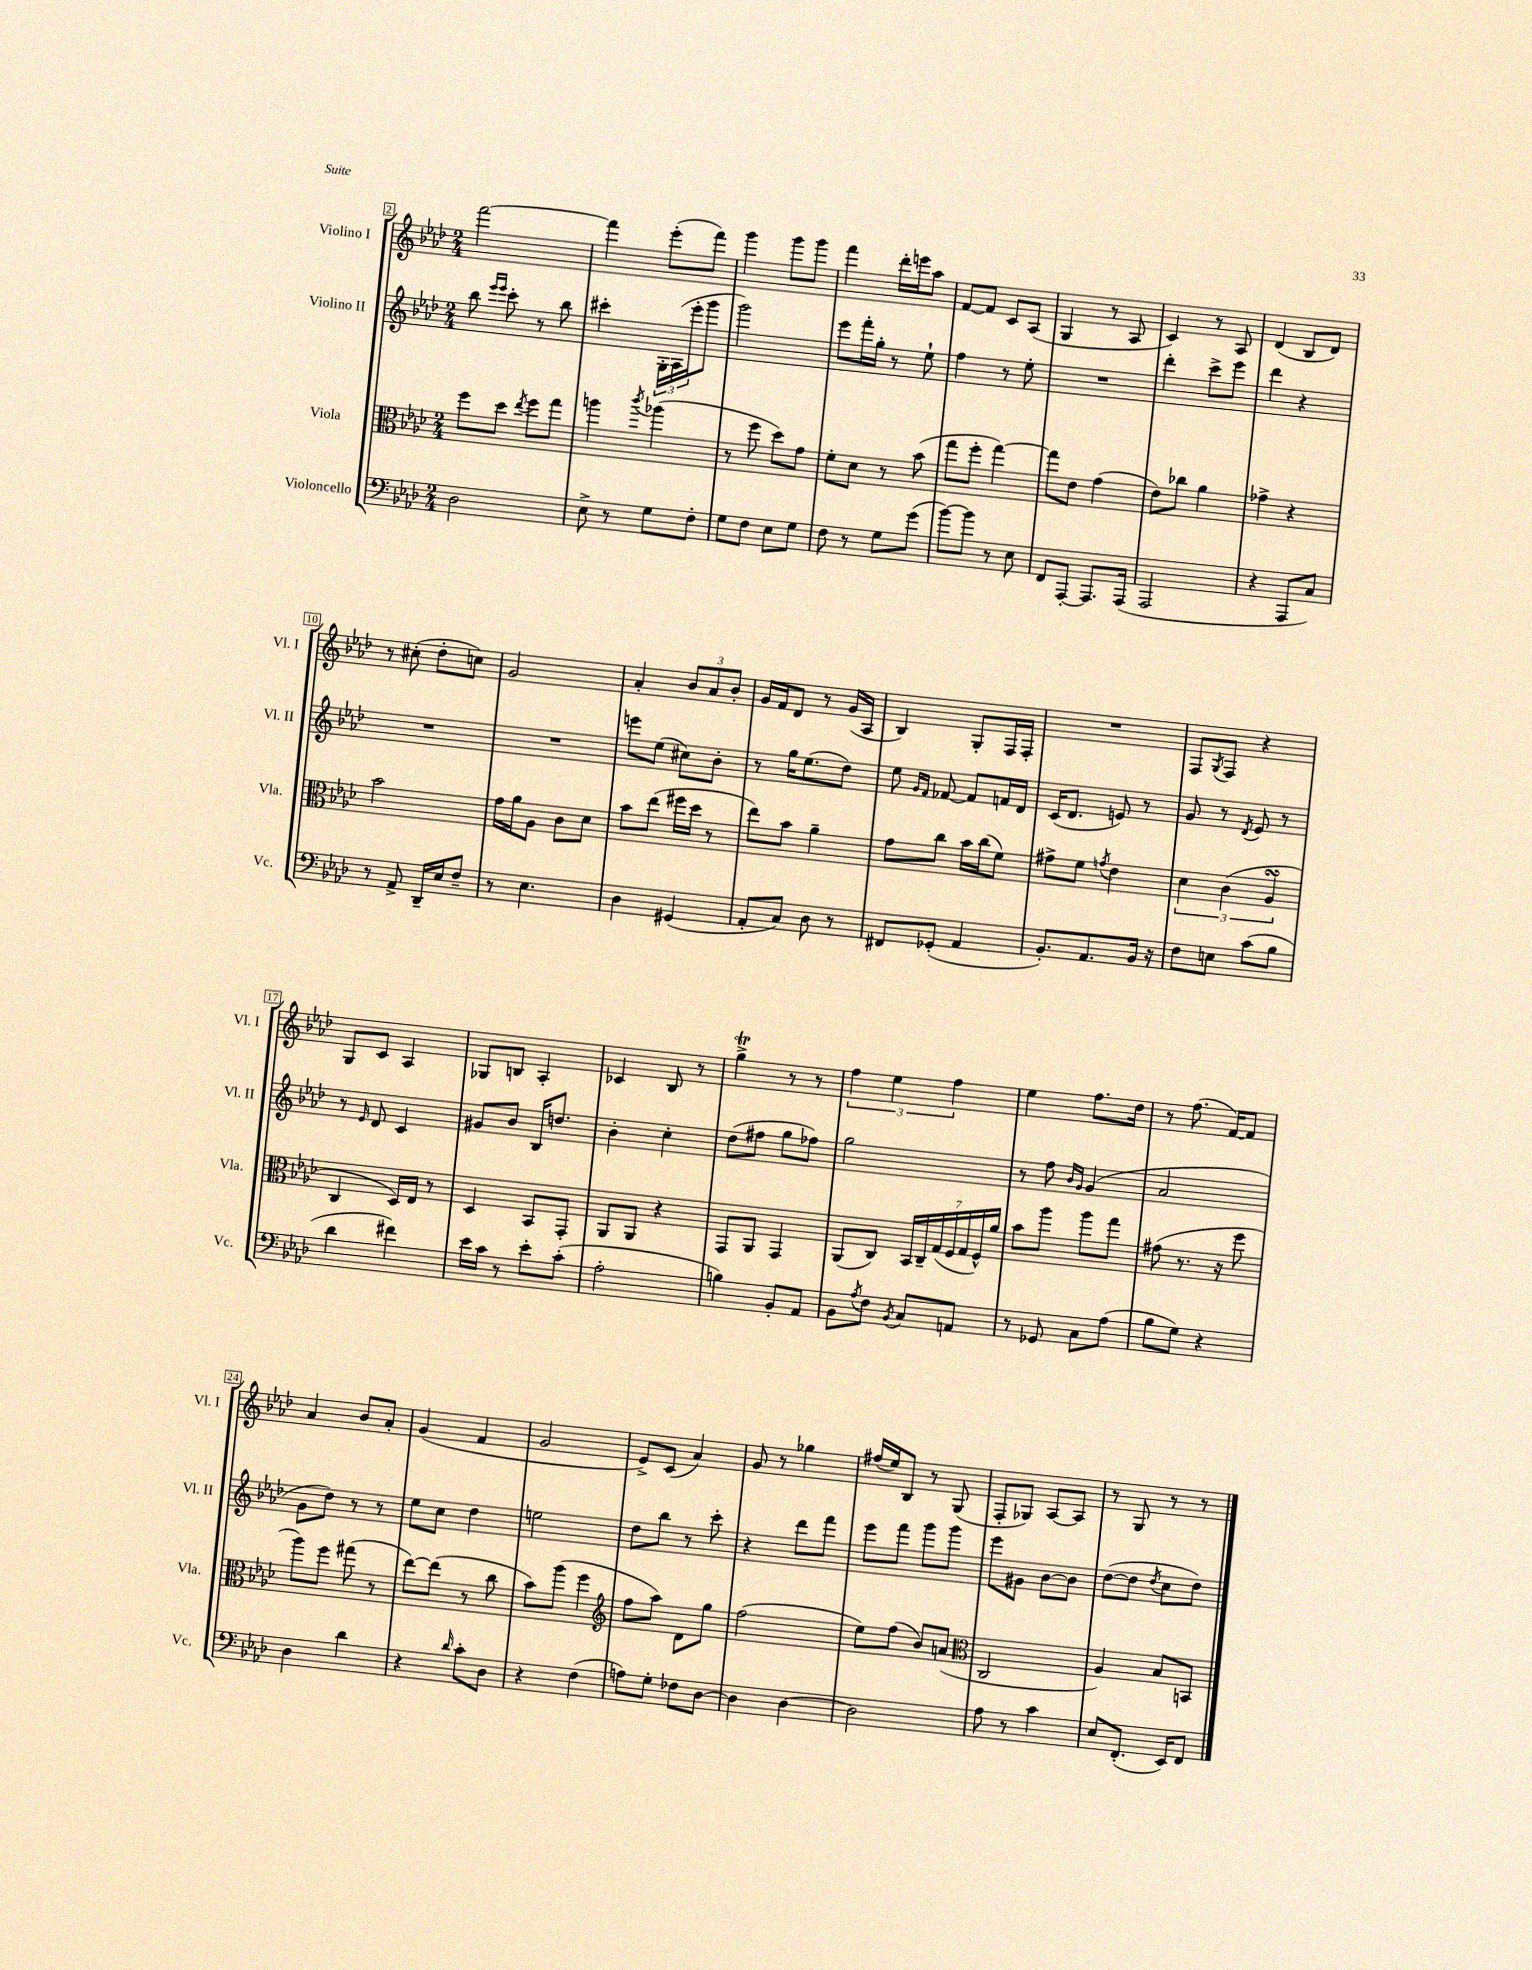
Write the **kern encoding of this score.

**kern	**kern	**kern	**kern
*part4	*part3	*part2	*part1
*staff4	*staff3	*staff2	*staff1
*I"Violoncello	*I"Viola	*I"Violino II	*I"Violino I
*I'Vc.	*I'Vla.	*I'Vl. II	*I'Vl. I
*clefF4	*clefC3	*clefG2	*clefG2
*k[b-e-a-d-]	*k[b-e-a-d-]	*k[b-e-a-d-]	*k[b-e-a-d-]
*M2/4	*M2/4	*M2/4	*M2/4
=2	=2	=2	=2
2D-\	8ff\L	8bb-\	[2fff\
.	.	16qqeee-/LL	.
.	.	16qqeee-/JJ	.
.	8dd-\J	8ccc'\	.
.	8qee-/	.	.
.	8ff\L	8r	.
.	8gg\J	8bb-\	.
=3	=3	=3	=3
8E-^\	4aan\	4ccc#X'\	4fff\]
8r	.	.	.
.	8qccc/	.	.
8G\L	(4aa-X\	24G'\LL	(8eee-'\L
.	.	(24A-\	.
.	.	24eee-'\J	.
8F'\J	.	8ggg\J	8fff\J)
=4	=4	=4	=4
8G\L	8r	2ggg\)	4ggg\
8F\J	8ff\	.	.
8E-\L	8dd-\L)	.	8ggg\L
8G\J	8g\J	.	8ggg\J
=5	=5	=5	=5
8F\	8f'\L	8eee-\L	4fff\
8r	8d-\J	16fff'\L	.
.	.	16gg'\JJ	.
8G\L	8r	8r	16ddd-'\LL
.	.	.	16eeen\J
(8g\J	(8b-\	8ee-`\	8aa-\J
=6	=6	=6	=6
[8b-\L)	8gg\L	4ff\	[8f/L
8b-\J]	8ff'\J	.	8f/J]
8r	[4gg\)	8r	8c/L
8E-\	.	8ee-'\	(8A-/J
=7	=7	=7	=7
8FF/L	8gg\L]	2r	4G/
[8AAA-'/J	8e-\J	.	.
8.AAA-/L]	(4g\	.	8r
.	.	.	8A-/
(16AAA-/Jk	.	.	.
=8	=8	=8	=8
2AAA-/	8e-\L)	4ddd-'\	4c/)
.	8cc-X\J	.	.
.	4a-\	8ccc^\L	8r
.	.	8eee-\J	8A-/
=9	=9	=9	=9
4r	4g-X^\	4ddd-\	(4d-/
8AAA-/L	4r	4r	8B-/L
8C/J)	.	.	8d-/J)
!!LO:LB:g=z
=10	=10	=10	=10
8r	2b-\	2r	8r
8AA-^/	.	.	(8cc#X'\
16DD-~/LL	.	.	8dd-'\L
16E-/J	.	.	.
8F~/J	.	.	8ccn\J)
=11	=11	=11	=11
8r	16g\LL	2r	2g/
.	16a-\J	.	.
4.E-\	8A-\J	.	.
.	8c\L	.	.
.	8d-\J	.	.
=12	=12	=12	=12
4D-\	8b-\L	8eeen\L	4a-'/
.	(8ee-\J	(8ee-\J	.
(4GG#X/	16ff#X\LL	8cc#X\L)	12b-/L
.	16dd-\JJ	.	.
.	.	.	12a-/
.	8r	8b-'\J	.
.	.	.	12b-'/J
=13	=13	=13	=13
8AA-'/L	8ee-\L)	8r	16g/LL
.	.	.	16f/J
8C/J)	8b-\J	16gg\KL	8d-/J
.	.	(8.ee-\	.
8D-\	4a-~\	.	8r
8r	.	8dd-\J)	(16g/LL
.	.	.	16A-/JJ
=14	=14	=14	=14
8FF#X/L	8g\L	8ee-\	4B-/)
.	.	16qqg/LL	.
.	.	16qqf/JJ	.
(8GG-X'/J	8cc\J	[8f-X/	.
4AA-/	16b-\LL	8f-/L]	8G'/L
.	(16cc\J	.	.
.	8f\J)	16fn/L	16F/L
.	.	16d-/JJ	16F'/JJ
=15	=15	=15	=15
8.BB-'/L)	8g#X^\L	(16c/KL	2r
.	.	8.d-/J	.
.	8f\J	.	.
8.AA-/	.	.	.
.	8qgn/	.	.
.	4e-\	8en/)	.
16BB-/Jk	.	8r	.
16r	.	.	.
=16	=16	=16	=16
8F\L	6d-\	8g/	8F/L
.	.	.	8qG/
8En\J	.	8r	8F/J
.	(6c\	.	.
.	.	8qd-/	.
(8c\L	.	8e-/	4r
.	6A-sSSs/	.	.
8B-\J	.	8r	.
!!LO:LB:g=z
=17	=17	=17	=17
4d-\	4C/	8r	8G/L
.	.	16qqe-/	.
.	.	8d-/	8c/J
4f#X\)	16D-/LL)	4c/	4A-/
.	16E-/JJ	.	.
.	8r	.	.
=18	=18	=18	=18
16e-\LL	4D-/	8g#X/L	8G-X/L
16c\JJ	.	.	.
8r	.	8b-/J	8Bn/J
8e-'\L	8BB-/L	16B-/KL	4A-'/
.	.	8.ddn/J	.
(8c'\J	8GG'/J	.	.
=19	=19	=19	=19
2A-'\	8AA-/L	4b-'\	4c-X/
.	8AA-/J	.	.
.	4r	4cc'\	8B-/
.	.	.	8r
=20	=20	=20	=20
4Bn\)	8GG/L	(8dd-\L	4ggt^\
.	8AA-/J	8ff#X\J	.
8BB-'/L	4GG/	8gg\L	8r
8AA-/J	.	8ff-X\J)	8r
=21	=21	=21	=21
8BB-\L	(8AA-/L	2gg\	6ff\
8qA-/	.	.	.
8F\J	8C/J)	.	.
.	.	.	6ee-\
8qBB-/	.	.	.
8C/L	28BB-/LL	.	.
.	28C~/	.	.
.	(28G/	.	.
.	.	.	6ff\
.	28F/	.	.
8AAn/J	.	.	.
.	28G/	.	.
.	28F^^/)	.	.
.	28a-/JJ	.	.
=22	=22	=22	=22
8r	8b-\L	8r	4ee-\
8GG-X/	8aa-\J	8ff\	.
.	.	16qqb-/LL	.
.	.	16qqg/JJ	.
8C\L	8aa-\L	(4g/	8.ff\L
(8A-\J	8gg\J	.	.
.	.	.	16dd-\Jk
=23	=23	=23	=23
8B-\L	(8g#X\	2a-/	8r
8G\J)	8.r	.	(8.ff\
4r	.	.	.
.	16r	.	[16f/KL)
.	8ff\	.	8f/J]
!!LO:LB:g=z
=24	=24	=24	=24
4D-\	8aa-\L)	8g\L	4a-/
.	8ff\J	8dd-\J)	.
4d-\	(8gg#X\	8r	8b-/L
.	8r	8r	8a-'/J
=25	=25	=25	=25
4r	[8ee-\L)	8ee-\L	(4g/
.	(8ee-\J]	8cc\J	.
16qqd-/	.	.	.
8c'\L	8r	4dd-\	4f/
8D-\J	8cc\	.	.
=26	=26	=26	=26
4r	8b-\L)	2een\	2g/
.	(8aa-\J	.	.
(4F\	4ff\	.	.
=27	=27	=27	=27
*	*clefG2	*	*
8An\L)	8ff\L	8dd-\L	8e-^/L)
8G'\J	8aa-\J)	8bb-\J	(8c/J
8F-X\L	8d-\L	8r	4a-/)
[8D-\J	8gg\J	8ccc'\	.
=28	=28	=28	=28
4D-\]	(2ff\	4r	8g/
.	.	.	8r
[4D-\	.	8ddd-\L	4gg-X\
.	.	8fff\J	.
=29	=29	=29	=29
2D-\]	8ee-\L)	8eee-\L	(16ff#X/LL
.	.	.	16ee-/J)
.	(8ff\J	8fff\J	8B-/J
.	8b-/L)	8ggg\L	8r
.	(8an/J	8ggg\J	(8G/
=30	=30	=30	=30
*	*clefC3	*	*
8A-\	2C/	8eee-\L	8F'/L
8r	.	8g#X\J	8G-X/J)
4c\	.	[8b-\L	[8A-/L
.	.	8b-\J]	8A-/J]
=31	=31	=31	=31
8E-/L	4A-/)	([8dd-\L	8r
(8.FF'/J	.	8dd-\J]	8G/
.	.	8qdd-/	.
.	8B-/L	8cc\L	8r
16EE-/KL)	.	.	.
8FF/J	8BBn/J	8dd-\J)	8r
==	==	==	==
*-	*-	*-	*-
